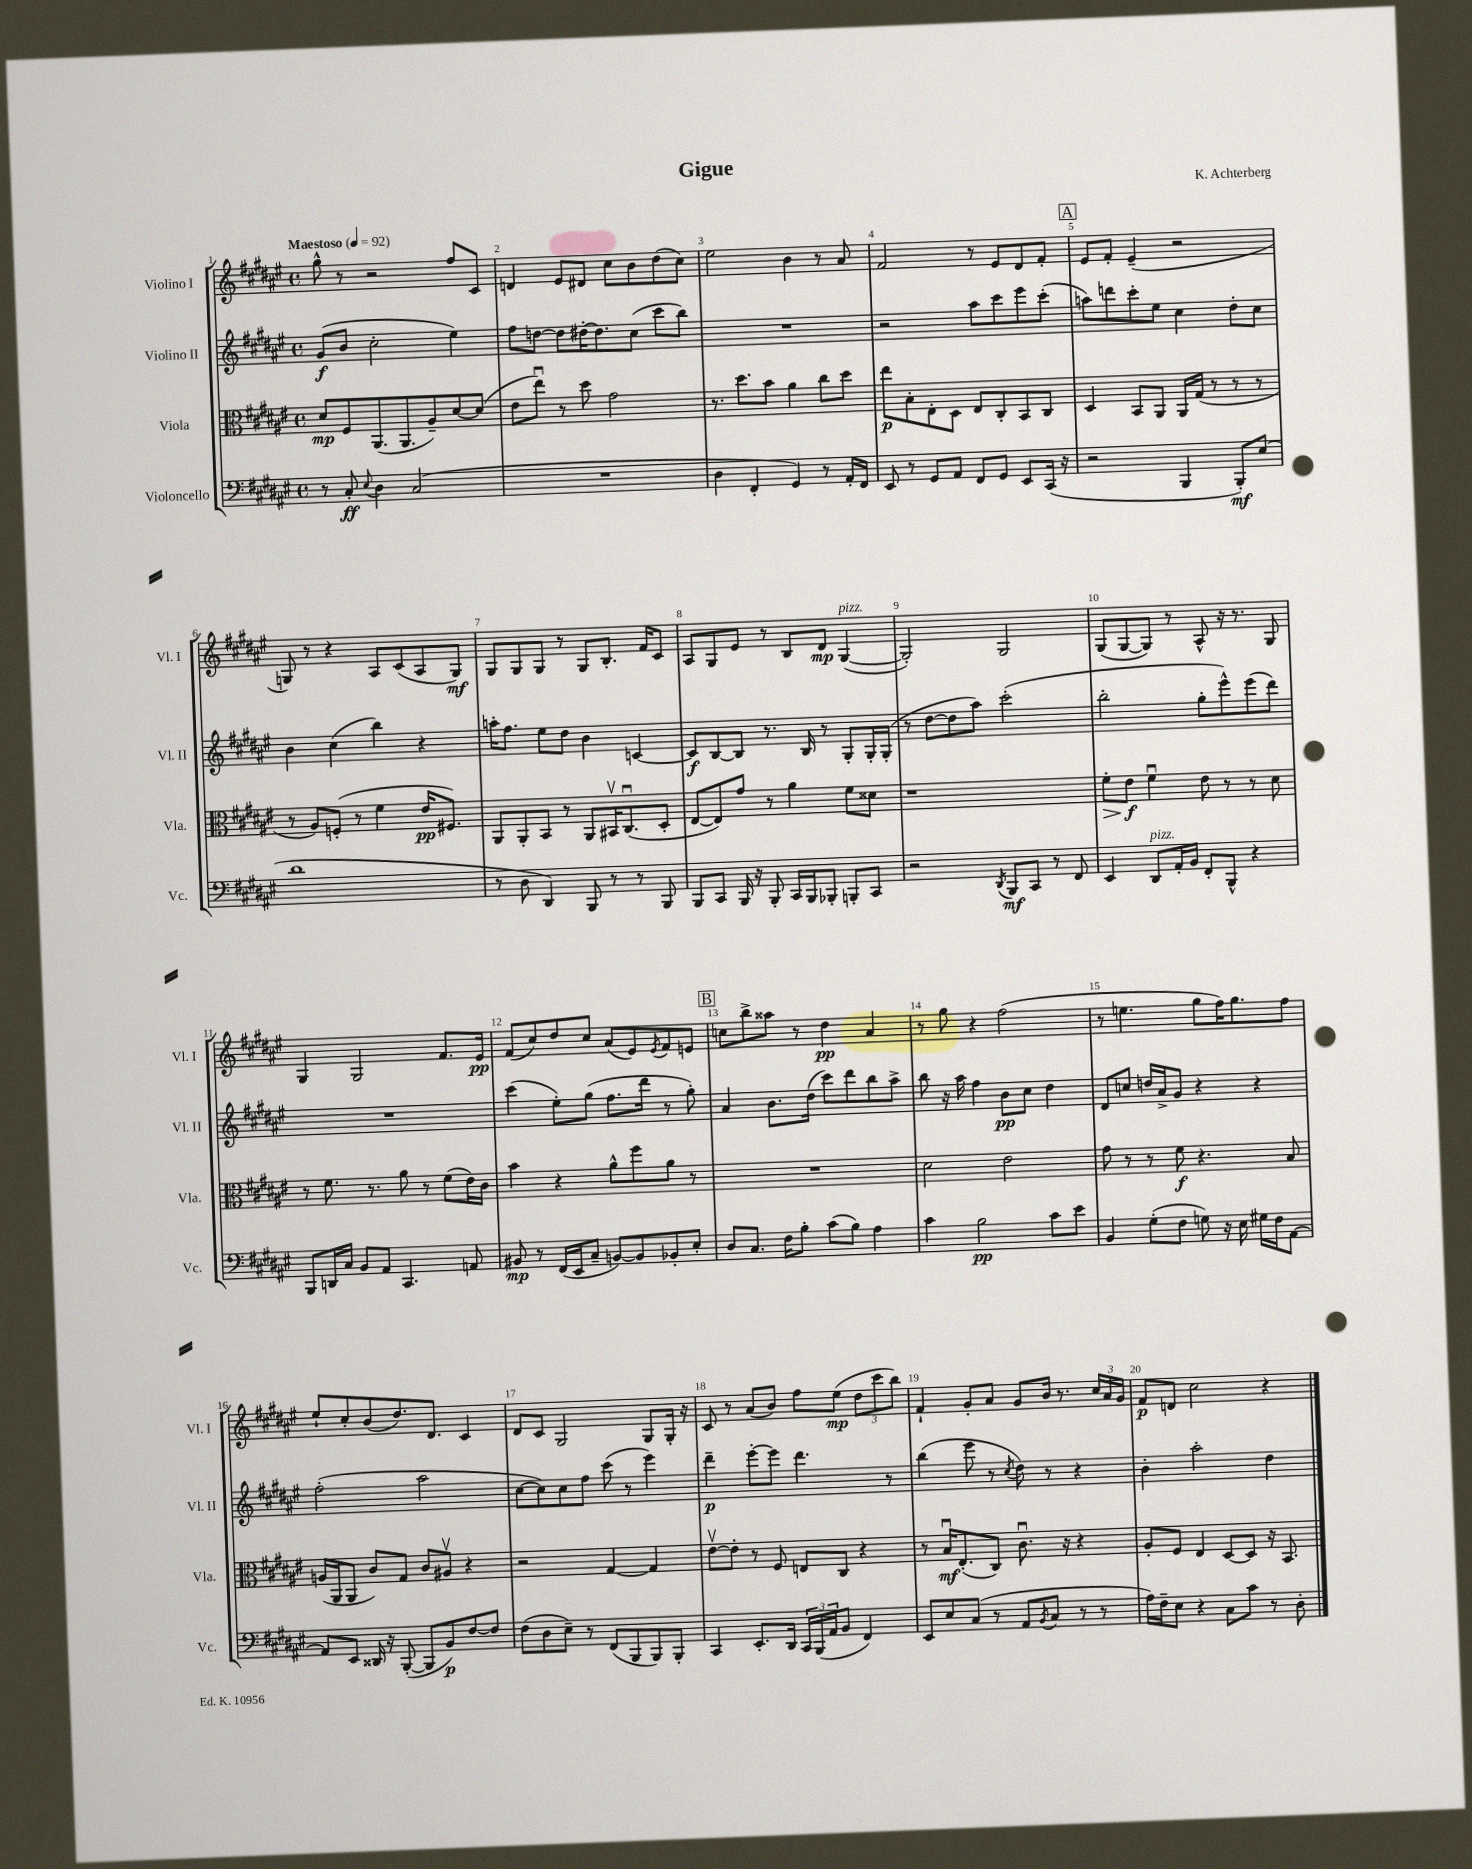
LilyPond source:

\header { title = "Gigue" composer = "K. Achterberg" }
<<
\new StaffGroup <<
\new Staff = "s0" \with { instrumentName = "Violino I" shortInstrumentName = "Vl. I" } {
    \clef treble \key fis \major \defaultTimeSignature \time 4/4 \tempo "Maestoso" 4 = 92
    gis''8-^ r8 r2 fis''8 cis'8 |
    d'4 eis'8 dis'8 cis''8 b'8 dis''8( cis''8) |
    eis''2 b'4 r8 ais'8 |
    fis'2 r8 eis'8 dis'8 fis'8-. |
    \mark \markup { \box "A" } eis'8 fis'8-. eis'4--( r2 |
    g8) r8 r4 ais8 cis'8( ais8 g8\mf) |
    gis8 gis8 gis8 r8 gis8 b8.-. fis'16 cis'8 |
    ais8 gis8 eis'8 r8 b8 dis'8\mp gis4~^\markup { \italic "pizz." }( |
    gis2-.) gis2 |
    gis8( gis8~ gis8) r8 ais8-^ r16 r8. gis8 |
    gis4 gis2 fis'8. eis'16\pp |
    fis'8( cis''8) dis''8 cis''8 ais'8( eis'8) \acciaccatura { eis'8 } fis'8 e'8 |
    \mark \markup { \box "B" } c''8 b''8-> aisis''8 r8 dis''4\pp ais'4 |
    r8 gis''8 r4 fis''2( |
    r8 e''4. gis''8 fis''16) gis''8. fis''8 |
    eis''8-! cis''8-. b'8( dis''8.) dis'8. cis'4 |
    dis'8 cis'8 gis2 gis8 gis16-. r16 |
    cis'8 r8 ais'8( b'8) fis''8 eis''8\mp( \tuplet 3/2 { dis''8 cis'''8 b''8) } |
    fis'4-! gis'8-. ais'8 gis'8 b'16 r8. \tuplet 3/2 { cis''16 ais'16 gis'16 } |
    fis'8\p d'8 cis''2 r4 \bar "|." |
}
\new Staff = "s1" \with { instrumentName = "Violino II" shortInstrumentName = "Vl. II" } {
    \clef treble \key fis \major \defaultTimeSignature \time 4/4
    gis'8\f( b'8 cis''2-. eis''4) |
    fis''8 d''8~ d''8 dis''16~-. dis''8. cis''8( cis'''8 b''8) |
    R1 |
    r2 ais''8 cis'''8 eis'''8 cis'''8-.( |
    \mark \markup { \box "A" } a''8) d'''8 cis'''8-. eis''8 cis''4 dis''8-. cis''8 |
    b'4 cis''4( b''4) r4 |
    a''16-. fis''8. eis''8 dis''8 b'4 c'4~ |
    c'8\f b8~ b8 r8. b16 r8 gis8-. gis16-. gis16-.( |
    r8 dis''8~ dis''8 ais''8) cis'''2-.( |
    b''2-. gis''8-. eis'''8-^) eis'''8( dis'''8) |
    R1 |
    cis'''4( eis''8-.) gis''8( fis''8. dis'''16 r8 gis''8-.) |
    \mark \markup { \box "B" } ais'4 b'8. dis''16( cis'''8) dis'''8 b''8 ais''8-> |
    b''8 r16 ais''16 fis''4 b'8\pp cis''8 dis''4 |
    dis'8 c''8 d''16 ais'16-> gis'8 r4 r4 |
    fis''2-.( ais''2 |
    cis''8~ cis''8) cis''8 fis''8 cis'''8( r8 eis'''4) |
    dis'''4--\p eis'''8~-. eis'''8 dis'''4. r8 |
    b''4( eis'''8 r8 \acciaccatura { cis''8 } dis''8) r8 r4 |
    b'4-. ais''2-. dis''4 \bar "|." |
}
\new Staff = "s2" \with { instrumentName = "Viola" shortInstrumentName = "Vla." } {
    \clef alto \key fis \major \defaultTimeSignature \time 4/4
    dis'8\mp fis8 ais,8.( ais,8. ais8--) dis'8~ dis'8( |
    eis'8 eis''8\downbow) r8 dis''8 gis'2 |
    r8. dis''8. b'8 ais'4 cis''8 dis''8 |
    eis''8\p b8-. eis8-. dis8 eis8 cis8-. b,8 cis8 |
    \mark \markup { \box "A" } dis4 b,8 ais,8 ais,16 gis16( r8 r8 r8 |
    r8 ais8) f8-.( r8 fis'4 eis'16\pp fis8.) |
    ais,8 ais,8-. b,8 r8 ais,8 bis,16\upbow cis8.\downbow( dis8-. |
    eis8~ eis8) gis'8 r8 ais'4 fis'8 disis'8 |
    r1 |
    fis'8-.\> eis'8\f\! fis'4\downbow eis'8 r8 r8 dis'8 |
    r8 fis'8. r8. ais'8 r8 fis'8( eis'16) cis'16 |
    b'4 r4 ais'8-^ fis''8 ais'8 r8 |
    \mark \markup { \box "B" } R1 |
    dis'2 eis'2 |
    gis'8 r8 r8 fis'8\f r4. b8 |
    a16( ais,16 ais,8 cis'8) gis8 cis'8 ais8\upbow r4 |
    r2 gis4~ gis4 |
    eis'8~\upbow eis'8-. r8 fis8 e8 cis8 r4 |
    r8 b16\downbow\mf eis8.-.( cis8) cis'8.\downbow r16 r4 |
    ais8-. fis8 eis4 dis8~ dis8 r16 b,8. \bar "|." |
}
\new Staff = "s3" \with { instrumentName = "Violoncello" shortInstrumentName = "Vc." } {
    \clef bass \key fis \major \defaultTimeSignature \time 4/4
    r8 cis8-.\ff \appoggiatura { eis8 } dis4 cis2( |
    R1 |
    dis4 fis,4-. gis,4) r8 ais,16-. fis,16 |
    eis,8 r8 gis,8 ais,8 fis,8 gis,8 eis,8 cis,16( r16 |
    \mark \markup { \box "A" } r2 b,,4 b,,8-.\mf) eis8( |
    dis'1 |
    r8 dis8 dis,4) b,,8 r8 r8 b,,8 |
    b,,8 cis,8 b,,16 r16 b,,8-. cis,16 b,,16 bes,,8-. b,,8-. cis,8 |
    r2 \acciaccatura { dis,8 } b,,8\mf cis,8 r8 fis,8 |
    eis,4 dis,8^\markup { \italic "pizz." } ais,16-. b,16 fis,8-. b,,8-^ r4 |
    b,,8 d,16 cis16 b,8 ais,8 cis,4. a,8 |
    bis,8\mp r8 fis,16( eis,16 cis8-- b,8~) b,8 bes,8-. eis8-. |
    \mark \markup { \box "B" } dis8 cis8. fis16 b8-. cis'8( b8) ais4 |
    cis'4 b2\pp cis'8 eis'8 |
    b,4 gis8-.( fis8 g8) r16 eis16 gis16 fis16 ais,8~ |
    ais,8 eis,8 disis,16 r16 b,,8~-.( b,,8 b,8\p) fis8~ fis8 |
    fis8( dis8 eis8--) r8 fis,8( b,,8 b,,8) b,,8-. |
    cis,4 eis,8.-. dis,16 \tuplet 3/2 { cis,16 b,,16( ais,16 } b,8 fis,4) |
    eis,8 eis8 cis8( r8 ais,8 \acciaccatura { b,8 } cis8 r8 r8 |
    ais16) fis16-- eis8 r4 cis8 cis'8 r8 dis8-. \bar "|." |
}
>>
>>
\layout { \context { \Score \override BarNumber.break-visibility = ##(#f #t #t) barNumberVisibility = #all-bar-numbers-visible } }
